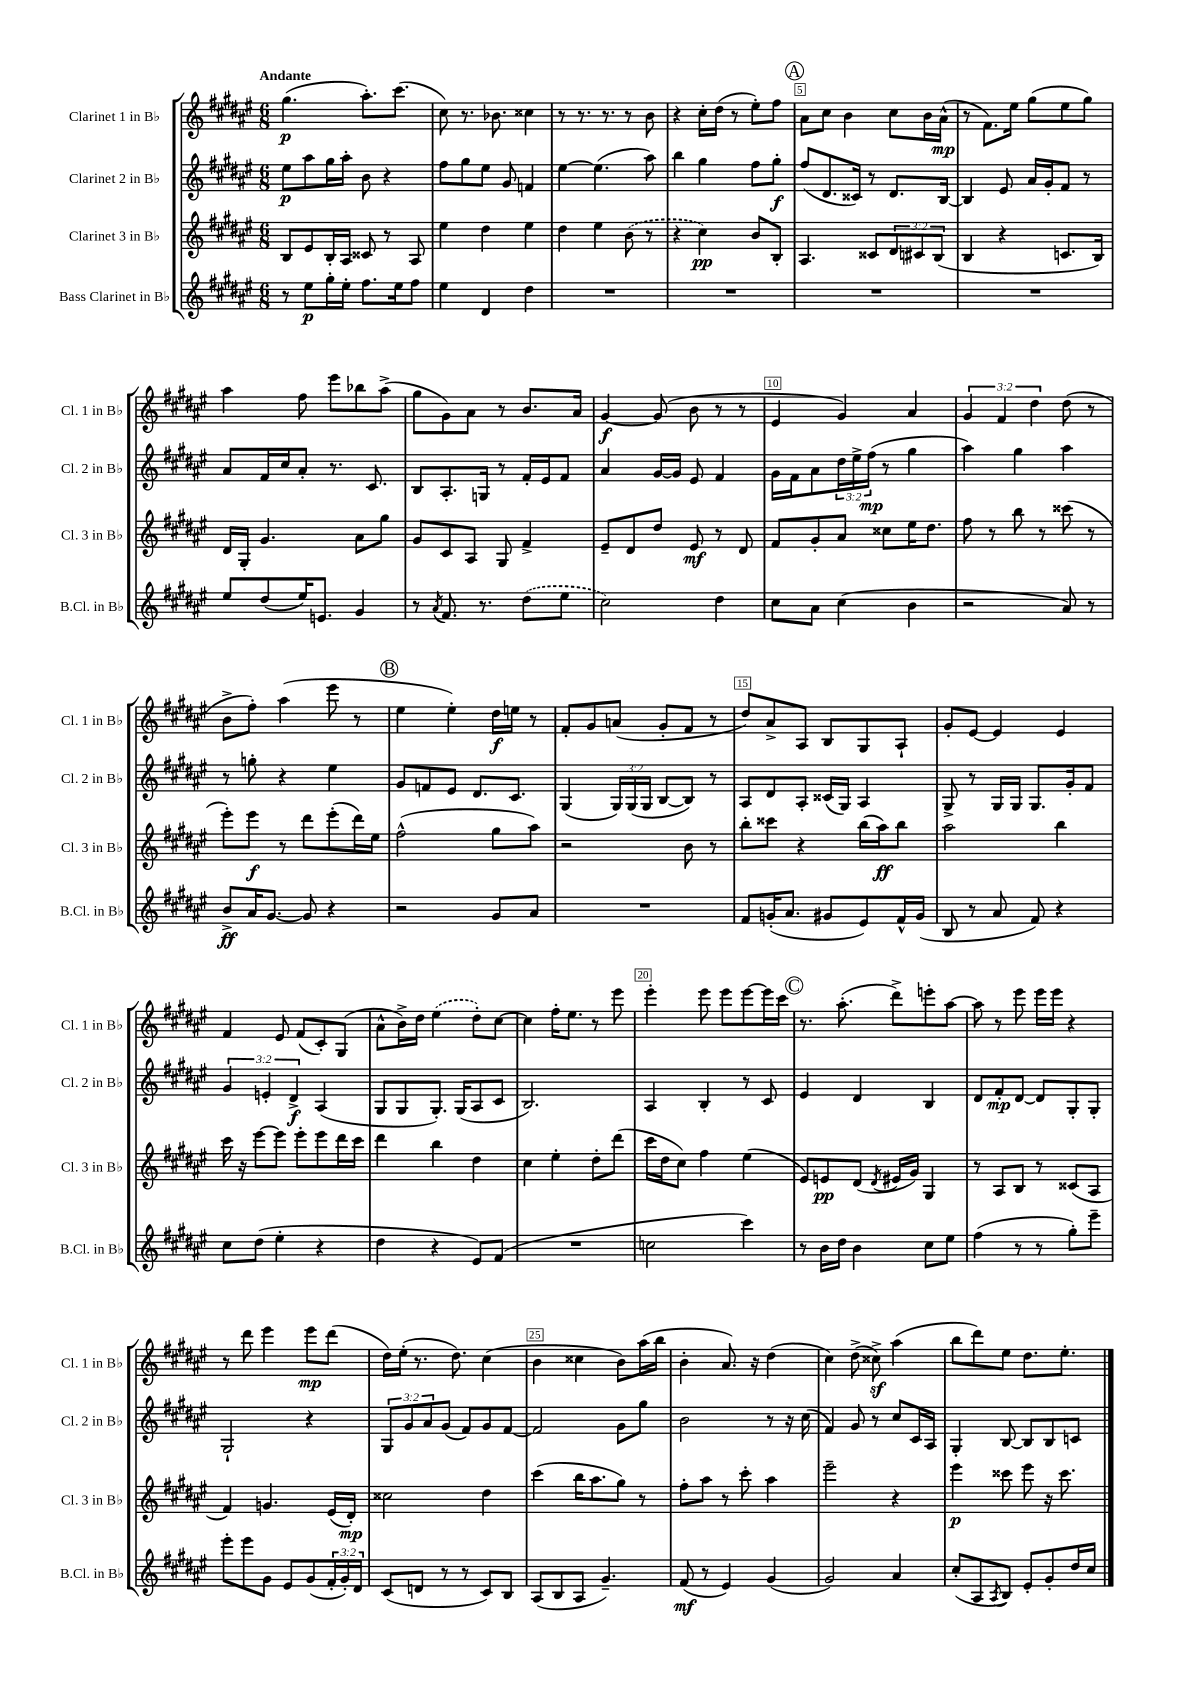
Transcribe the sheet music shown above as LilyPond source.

<<
\new StaffGroup <<
\new Staff = "s0" \with { instrumentName = "Clarinet 1 in Bb" shortInstrumentName = "Cl. 1 in Bb" } {
    \clef treble \key fis \major \numericTimeSignature \time 6/8 \override Staff.TupletNumber.text = #tuplet-number::calc-fraction-text \tempo "Andante"
    gis''4.\p( ais''8.-.) cis'''8.( |
    cis''8) r8. bes'8. cisis''4 |
    r8 r8. r8. r8 b'8 |
    r4 cis''16-. dis''16( r8 eis''8-.) fis''8 |
    \mark \markup { \circle "A" } ais'8 cis''8 b'4 cis''8 b'16 ais'16-^\mp( |
    r8 fis'8.) eis''16 gis''8( eis''8 gis''8) |
    ais''4 fis''8 eis'''8 bes''8 ais''8->( |
    gis''8 gis'8) ais'8 r8 b'8. ais'16 |
    gis'4~\f gis'8( b'8 r8 r8 |
    eis'4 gis'4) ais'4 |
    \tuplet 3/2 { gis'4 fis'4 dis''4 } dis''8( r8 |
    b'8-> fis''8-.) ais''4( eis'''8 r8 |
    \mark \markup { \circle "B" } eis''4 eis''4-.) dis''16\f e''16 r8 |
    fis'8-. gis'8 a'8( gis'8-. fis'8 r8 |
    dis''8) ais'8-> ais8 b8 gis8 ais8-! |
    gis'8-. eis'8~ eis'4 eis'4 |
    fis'4 eis'8 fis'8( cis'8-.) gis8( |
    ais'8-^ b'16->) dis''16 \once \slurDashed eis''4( dis''8-.) cis''8~ |
    cis''4 fis''16-. eis''8. r8 eis'''8 |
    eis'''4-. eis'''8 eis'''8 eis'''8~ eis'''16 cis'''16 |
    \mark \markup { \circle "C" } r8. ais''8.-.( dis'''8->) e'''8-. ais''8~ |
    ais''8 r8 eis'''8 eis'''16 eis'''16 r4 |
    r8 dis'''8 eis'''4 eis'''8\mp dis'''8( |
    dis''16) eis''16-.( r8. dis''8.) cis''4( |
    b'4 cisis''4 b'8) ais''16( b''16 |
    b'4-. ais'8.) r16 dis''4( |
    cis''4) dis''8->( cisis''8->\sf) ais''4( |
    b''8 dis'''8) eis''8 dis''8. eis''8.-. \bar "|." |
}
\new Staff = "s1" \with { instrumentName = "Clarinet 2 in Bb" shortInstrumentName = "Cl. 2 in Bb" } {
    \clef treble \key fis \major \numericTimeSignature \time 6/8 \override Staff.TupletNumber.text = #tuplet-number::calc-fraction-text
    eis''8\p ais''8 gis''16 ais''16-. b'8 r4 |
    fis''8 gis''8 eis''8 gis'8 f'4 |
    eis''4~ eis''4.( ais''8) |
    b''4 gis''4 fis''8 gis''8-.\f |
    \mark \markup { \circle "A" } fis''8( dis'8. cisis'16) r8 dis'8. b16~ |
    b4 eis'8 ais'16 gis'16-. fis'8 r8 |
    ais'8 fis'16 cis''16 ais'8-. r8. cis'8. |
    b8 ais8.-. g16 r8 fis'16-. eis'16 fis'8 |
    ais'4 gis'16~ gis'16 eis'8 fis'4 |
    gis'16 fis'16 ais'8 \tuplet 3/2 { dis''16 eis''16-> fis''16\mp( } r8 gis''4 |
    ais''4) gis''4 ais''4 |
    r8 g''8-. r4 eis''4 |
    \mark \markup { \circle "B" } gis'8 f'8 eis'8 dis'8. cis'8. |
    gis4( \tuplet 3/2 { gis16) gis16( gis16 } b8~ b8) r8 |
    ais8 dis'8 ais8-. cisis'16( gis16) ais4 |
    gis8-> r8 gis16 gis16 gis8. gis'16-. fis'8 |
    \tuplet 3/2 { gis'4 e'4-. dis'4->\f } ais4( |
    gis8 gis8 gis8.-.) gis16( ais8 cis'8 |
    b2.) |
    ais4 b4-. r8 cis'8 |
    \mark \markup { \circle "C" } eis'4 dis'4 b4 |
    dis'8 fis'8-.\mp dis'8~ dis'8 gis8-. gis8-. |
    gis2-! r4 |
    \tuplet 3/2 { gis8 gis'8 ais'8 } gis'8( fis'8) gis'8 fis'8~ |
    fis'2 gis'8 gis''8 |
    b'2 r8 r16 cis''16( |
    fis'4) gis'8 r8 cis''8 cis'16 ais16 |
    gis4-. b8~ b8 b8 c'8 \bar "|." |
}
\new Staff = "s2" \with { instrumentName = "Clarinet 3 in Bb" shortInstrumentName = "Cl. 3 in Bb" } {
    \clef treble \key fis \major \numericTimeSignature \time 6/8 \override Staff.TupletNumber.text = #tuplet-number::calc-fraction-text
    b8 eis'8 b16-. ais16 cisis'8 r8 ais8 |
    eis''4 dis''4 eis''4 |
    dis''4 eis''4 \once \slurDashed b'8( r8 |
    r4 cis''4\pp) b'8 b8-. |
    \mark \markup { \circle "A" } ais4. cisis'8 \tuplet 3/2 { dis'8 cis'8 b8( } |
    b4 r4 c'8. b16) |
    dis'16 gis16-. gis'4. ais'8 gis''8 |
    gis'8 cis'8 ais8 gis8 fis'4-> |
    eis'8-- dis'8 dis''8 eis'8\mf r8 dis'8 |
    fis'8 gis'8-. ais'8 cisis''8 eis''16 dis''8. |
    fis''8 r8 b''8 r8 cisis'''8( r8 |
    eis'''8-.) eis'''8\f r8 dis'''8 eis'''8-.( dis'''16) eis''16 |
    \mark \markup { \circle "B" } fis''2-^( gis''8 ais''8) |
    r2 b'8 r8 |
    b''8-. cisis'''8 r4 b''16( ais''16\ff) b''8 |
    ais''2 b''4 |
    cis'''16 r16 eis'''8~ eis'''8 eis'''8-. eis'''8 dis'''16 cis'''16 |
    dis'''4 b''4 dis''4 |
    cis''4 eis''4-. dis''8-. dis'''8( |
    cis'''16 dis''16 cis''8) fis''4 eis''4( |
    \mark \markup { \circle "C" } eis'8) e'8\pp dis'8( \acciaccatura { dis'8 } eis'16 gis'16) gis4 |
    r8 ais8 b8 r8 cisis'8( ais8 |
    fis'4) g'4. eis'16( dis'16-.\mp) |
    cisis''2 dis''4 |
    cis'''4( b''16 ais''8. gis''8) r8 |
    fis''8-. ais''8 r8 cis'''8-. ais''4 |
    eis'''2-- r4 |
    eis'''4\p cisis'''8 eis'''8 r16 cisis'''8. \bar "|." |
}
\new Staff = "s3" \with { instrumentName = "Bass Clarinet in Bb" shortInstrumentName = "B.Cl. in Bb" } {
    \clef treble \key fis \major \numericTimeSignature \time 6/8 \override Staff.TupletNumber.text = #tuplet-number::calc-fraction-text
    r8 eis''8\p gis''16-. eis''16-. fis''8. eis''16 fis''8 |
    eis''4 dis'4 dis''4 |
    R2. |
    R2. |
    \mark \markup { \circle "A" } R2. |
    R2. |
    eis''8 dis''8( eis''16) e'8. gis'4 |
    r8 \acciaccatura { ais'8 } fis'8. r8. \once \slurDashed dis''8( eis''8 |
    cis''2) dis''4 |
    cis''8 ais'8 cis''4( b'4 |
    r2 ais'8) r8 |
    b'8->\ff ais'16 gis'8.~ gis'8 r4 |
    \mark \markup { \circle "B" } r2 gis'8 ais'8 |
    R2. |
    fis'8 g'16-.( ais'8. gis'8 eis'8) fis'16-^ gis'16( |
    b8 r8 ais'8 fis'8) r4 |
    cis''8 dis''8( eis''4-. r4 |
    dis''4 r4 eis'8) fis'8( |
    R2. |
    c''2 cis'''4) |
    \mark \markup { \circle "C" } r8 b'16 dis''16 b'4 cis''8 eis''8 |
    fis''4( r8 r8 gis''8-.) eis'''8-- |
    eis'''8-. eis'''8 gis'8 eis'8 gis'8( \tuplet 3/2 { fis'16-. gis'16-.) dis'16 } |
    cis'8( d'8 r8 r8 cis'8) b8 |
    ais8( b8 ais8 gis'4.--) |
    fis'8\mf( r8 eis'4) gis'4( |
    gis'2) ais'4 |
    cis''8-.( ais8 \acciaccatura { ais8 } b8) eis'8-. gis'8-. dis''16 cis''16 \bar "|." |
}
>>
>>
\layout { \context { \Score \override BarNumber.break-visibility = ##(#f #t #t) barNumberVisibility = #(every-nth-bar-number-visible 5) \override BarNumber.stencil = #(make-stencil-boxer 0.1 0.3 ly:text-interface::print) } }
